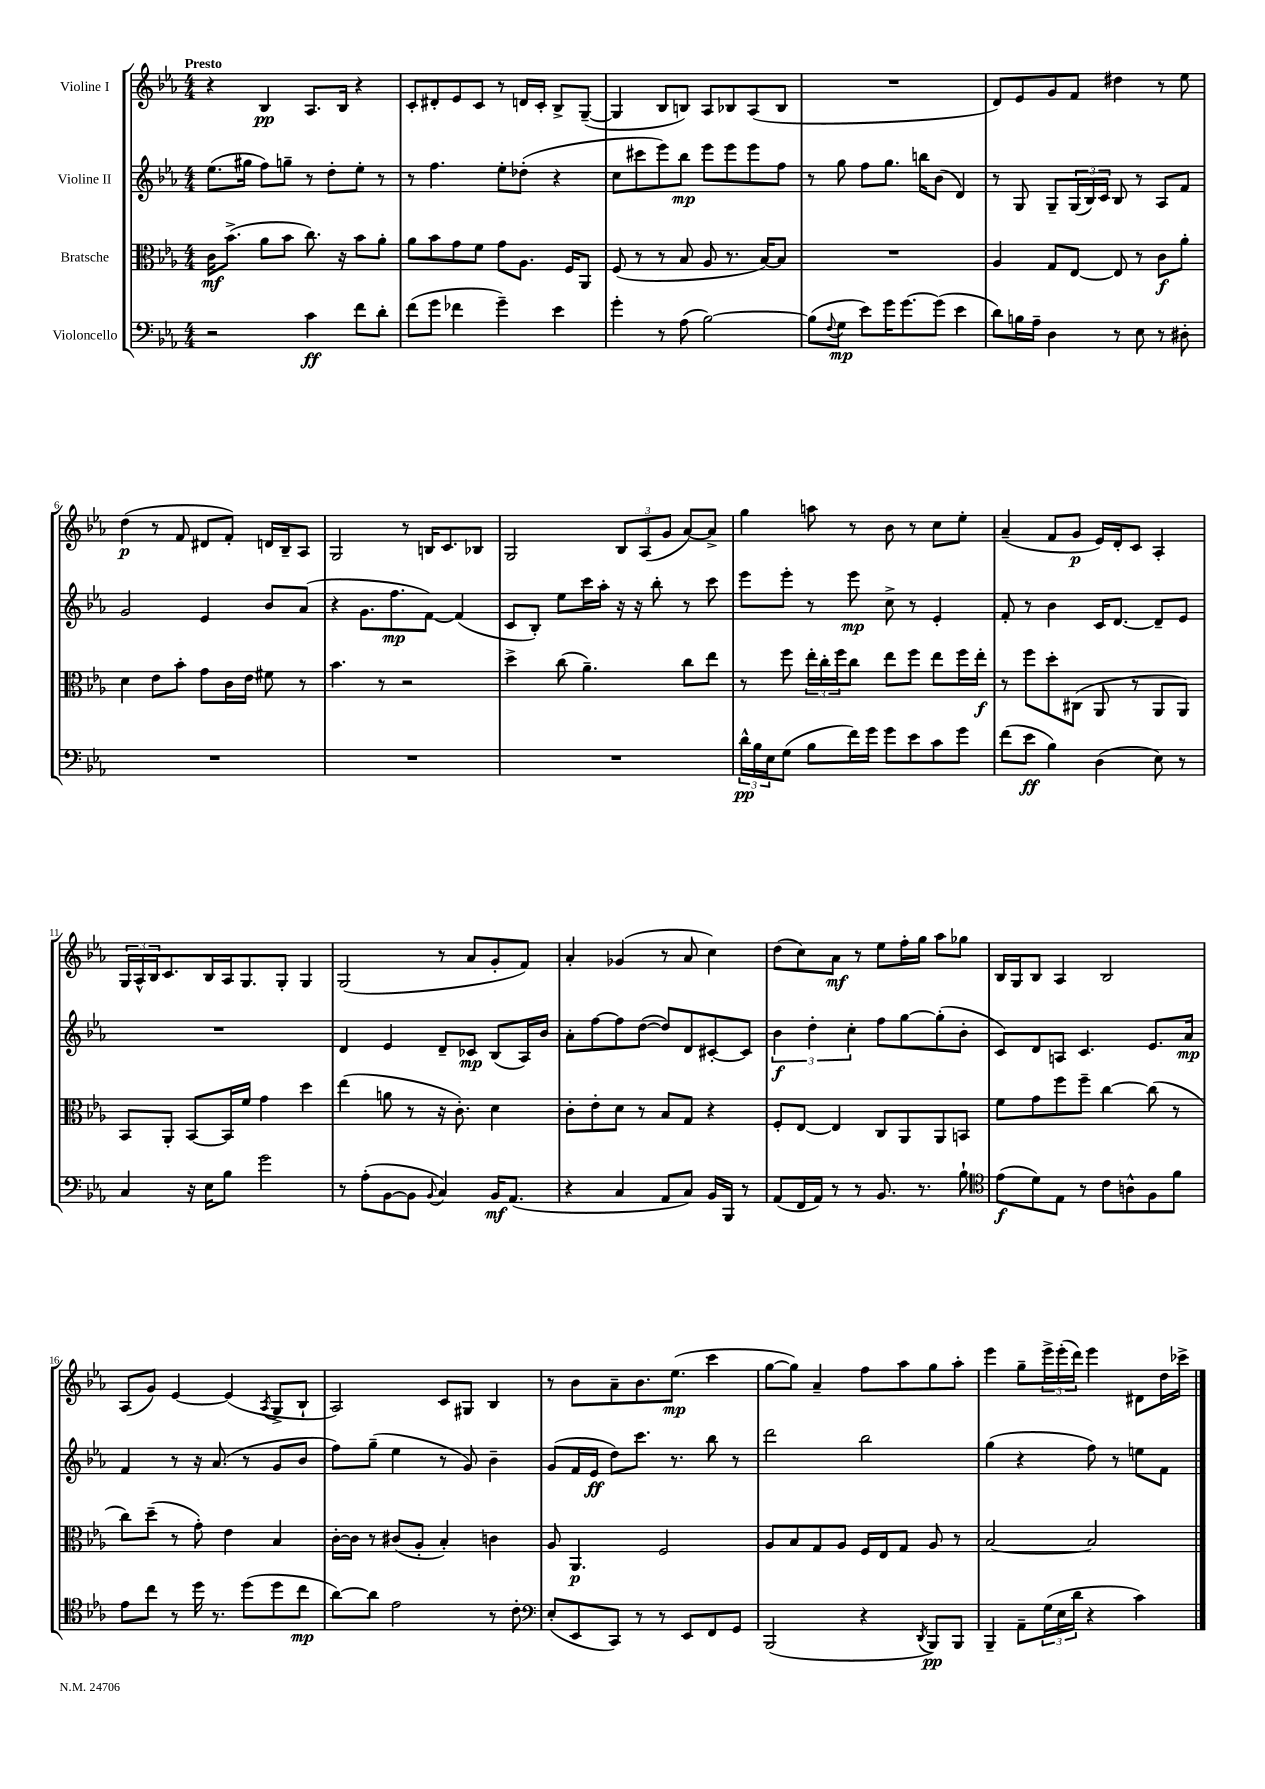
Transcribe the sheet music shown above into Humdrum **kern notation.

**kern	**kern	**kern	**kern
*staff4	*staff3	*staff2	*staff1
*clefF4	*clefC3	*clefG2	*clefG2
*k[b-e-a-]	*k[b-e-a-]	*k[b-e-a-]	*k[b-e-a-]
*M4/4	*M4/4	*M4/4	*M4/4
2r	16c	(8.ee-	4r
.	(8.b-^	.	.
.	.	16gg#	.
.	8a-	8ff)	4B-
.	8b-	8gg~	.
4c	8.cc)	8r	8.A-
.	.	8dd'	.
.	16r	.	16B-
8f	8b-	8ee-'	4r
8d'	8a-'	8r	.
=	=	=	=
(8f	8a-	8r	8c'
8g	8b-	4.ff	8d#'
4f-	8g	.	8e-
.	8f	.	8c
4g~)	8g	8ee-'	8r
.	8.A-	(8dd-'	16d
.	.	.	16c'
4e-	.	4r	8B-^
.	16F	.	.
.	8AA-	.	([8G~
=	=	=	=
4g'	(8F	8cc	4G]
.	8r	8ccc#	.
8r	8r	8eee-)	8B-
(8A-	8B-	8bb-	8B)
[2B-)	8A-	8eee-	8A-
.	8.r	8eee-	8B-
.	.	8eee-	(8A-
.	[16B-)	.	.
.	8B-]	8ff	8B-
=	=	=	=
(8B-]	1r	8r	1r
8qqF	.	.	.
8G	.	8gg	.
8e-)	.	8ff	.
16g	.	8.gg	.
[8.g	.	.	.
.	.	16bb	.
(8g]	.	(8b-	.
4e-	.	4d)	.
=	=	=	=
8d)	4A-	8r	8d)
16B	.	8G	8e-
16A-~	.	.	.
4D	8G	8G~	8g
.	[8E-	(24G	8f
.	.	24B-)	.
.	.	24c	.
8r	8E-]	8B-	4dd#
8E-	8r	8r	.
8r	8c	8A-	8r
8D#'	8a-'	8f	8ee-
=	=	=	=
1r	4d	2g	(4dd
.	8e-	.	8r
.	8b-'	.	8f
.	8g	4e-	8d#
.	16c	.	8f')
.	16e-	.	.
.	8f#	8b-	16d
.	.	.	16B-~
.	8r	(8a-	8A-
=	=	=	=
1r	4.b-	4r	2G
.	.	8.g	.
.	8r	.	.
.	.	8.ff	.
.	2r	.	8r
.	.	[8f)	16B
.	.	.	8.c
.	.	(4f]	.
.	.	.	8B-
=	=	=	=
1r	4dd^	8c	2G
.	.	8B-')	.
.	(8cc	8ee-	.
.	4.a-~)	16ccc	.
.	.	16aa-'	.
.	.	16r	12B-
.	.	16r	.
.	.	.	(12A-
.	.	8bb-'	.
.	.	.	12g
.	8cc	8r	[8a-)
.	8ee-	8ccc	8a-^]
=	=	=	=
24d^^	8r	8eee-	4gg
24B-	.	.	.
24E-	.	.	.
(8G	8ff	8eee-'	.
8B-	24ee-'	8r	8aa
.	24cc'	.	.
.	24ff	.	.
16f)	8cc	8eee-	8r
16g	.	.	.
8g	8ee-	8cc^	8b-
8e-	8ff	8r	8r
8c	8ee-	4e-'	8cc
8g	16ff	.	8ee-'
.	16ee-'	.	.
=	=	=	=
(8f	8r	8f'	(4a-~
8e-	8ff	8r	.
4B-)	8dd'	4b-	8f
.	(8C#	.	8g
(4D	8AA-	16c	16e-)
.	.	[8.d	16d'
.	8r	.	8c
8E-)	8AA-	8d~]	4A-'
8r	8AA-)	8e-	.
=	=	=	=
4C	8BB-	1r	24G
.	.	.	24A-^^
.	.	.	24B-
.	8AA-'	.	8.c
16r	[8BB-	.	.
16E-	.	.	16B-
8B-	16BB-]	.	16A-
.	16f	.	8.G
2g	4g	.	.
.	.	.	8G'
.	4dd	.	4G
=	=	=	=
8r	(4ee-	4d	(2G
(8A-'	.	.	.
[8BB-	8a	4e-	.
8BB-]	8r	.	.
8qqBB-	.	.	.
4C)	16r	8d~	8r
.	8.c')	.	.
.	.	8c-	8a-
16BB-	4d	(8B-	8g'
(8.AA-	.	.	.
.	.	16A-)	8f)
.	.	16b-	.
=	=	=	=
4r	8c'	8a-'	4a-'
.	8e-'	[8ff	.
4C	8d	8ff]	(4g-
.	8r	([8dd	.
8AA-	8B-	8dd])	8r
8C)	8G	8d	8a-
16BB-	4r	[8c#'	4cc)
16BBB-	.	.	.
8r	.	8c#]	.
=	=	=	=
(8AA-	8F'	6b-	(8dd
16FF	[8E-	.	8cc)
.	.	6dd'	.
16AA-)	.	.	.
8r	4E-]	.	8a-
.	.	6cc'	.
8r	.	.	8r
8.BB-	8C	8ff	8ee-
.	8AA-	[8gg	16ff'
8.r	.	.	16gg
.	8AA-	(8gg']	8aa-
8B-`	8BB	8b-'	8gg-
=	=	=	=
*clefC4	*	*	*
(8e-	8f	8c)	16B-
.	.	.	16G
8d)	8g	8d	8B-
8E-	8ff	8A	4A-
8r	8ff~	4.c	.
8c	[4cc	.	2B-
8A^^	.	.	.
8F	(8cc]	8.e-	.
8f	8r	.	.
.	.	16a-	.
=	=	=	=
8e-	8cc)	4f	(8A-
8cc	(8dd~	.	8g)
8r	8r	8r	[4e-
16dd	8g')	16r	.
8.r	.	(8.a-	.
.	4e-	.	(4e-]
(8dd	.	8r	.
.	.	.	8qA-
8dd	4B-	8g	8G^
8cc	.	8b-	8B-`
=	=	=	=
[8a-)	[16c'	8ff)	2A-)
.	16c]	.	.
8a-]	8r	(8gg~	.
2e-	(8c#	4ee-	.
.	8A-'	.	.
.	4B-')	8r	8c
.	.	8g)	8G#
8r	4c	4b-~	4B-
8c'	.	.	.
=	=	=	=
*clefF4	*	*	*
(8E-'	8A-	(8g	8r
8EE-	4.AA-	16f	8b-
.	.	16e-	.
8CC)	.	8dd)	8a-~
8r	.	8.ccc	8.b-
8r	2F	.	.
.	.	8.r	(8.ee-
8EE-	.	.	.
8FF	.	8bb-	4ccc
8GG	.	8r	.
=	=	=	=
(2BBB-	8A-	2ddd	[8gg
.	8B-	.	8gg])
.	8G	.	4a-~
.	8A-	.	.
4r	16F	2bb-	8ff
.	16E-	.	.
.	8G	.	8aa-
8qDD	.	.	.
8BBB-)	8A-	.	8gg
8BBB-	8r	.	8aa-'
=	=	=	=
4BBB-~	[2B-	(4gg	4eee-
8AA-~	.	4r	8gg~
(24G	.	.	24eee-^
24E-	.	.	(24eee-'
24d	.	.	24ddd)
4r	2B-]	8ff)	4eee-
.	.	8r	.
4c)	.	8ee	8d#
.	.	8f	16dd
.	.	.	16ccc-^
==	==	==	==
*-	*-	*-	*-
